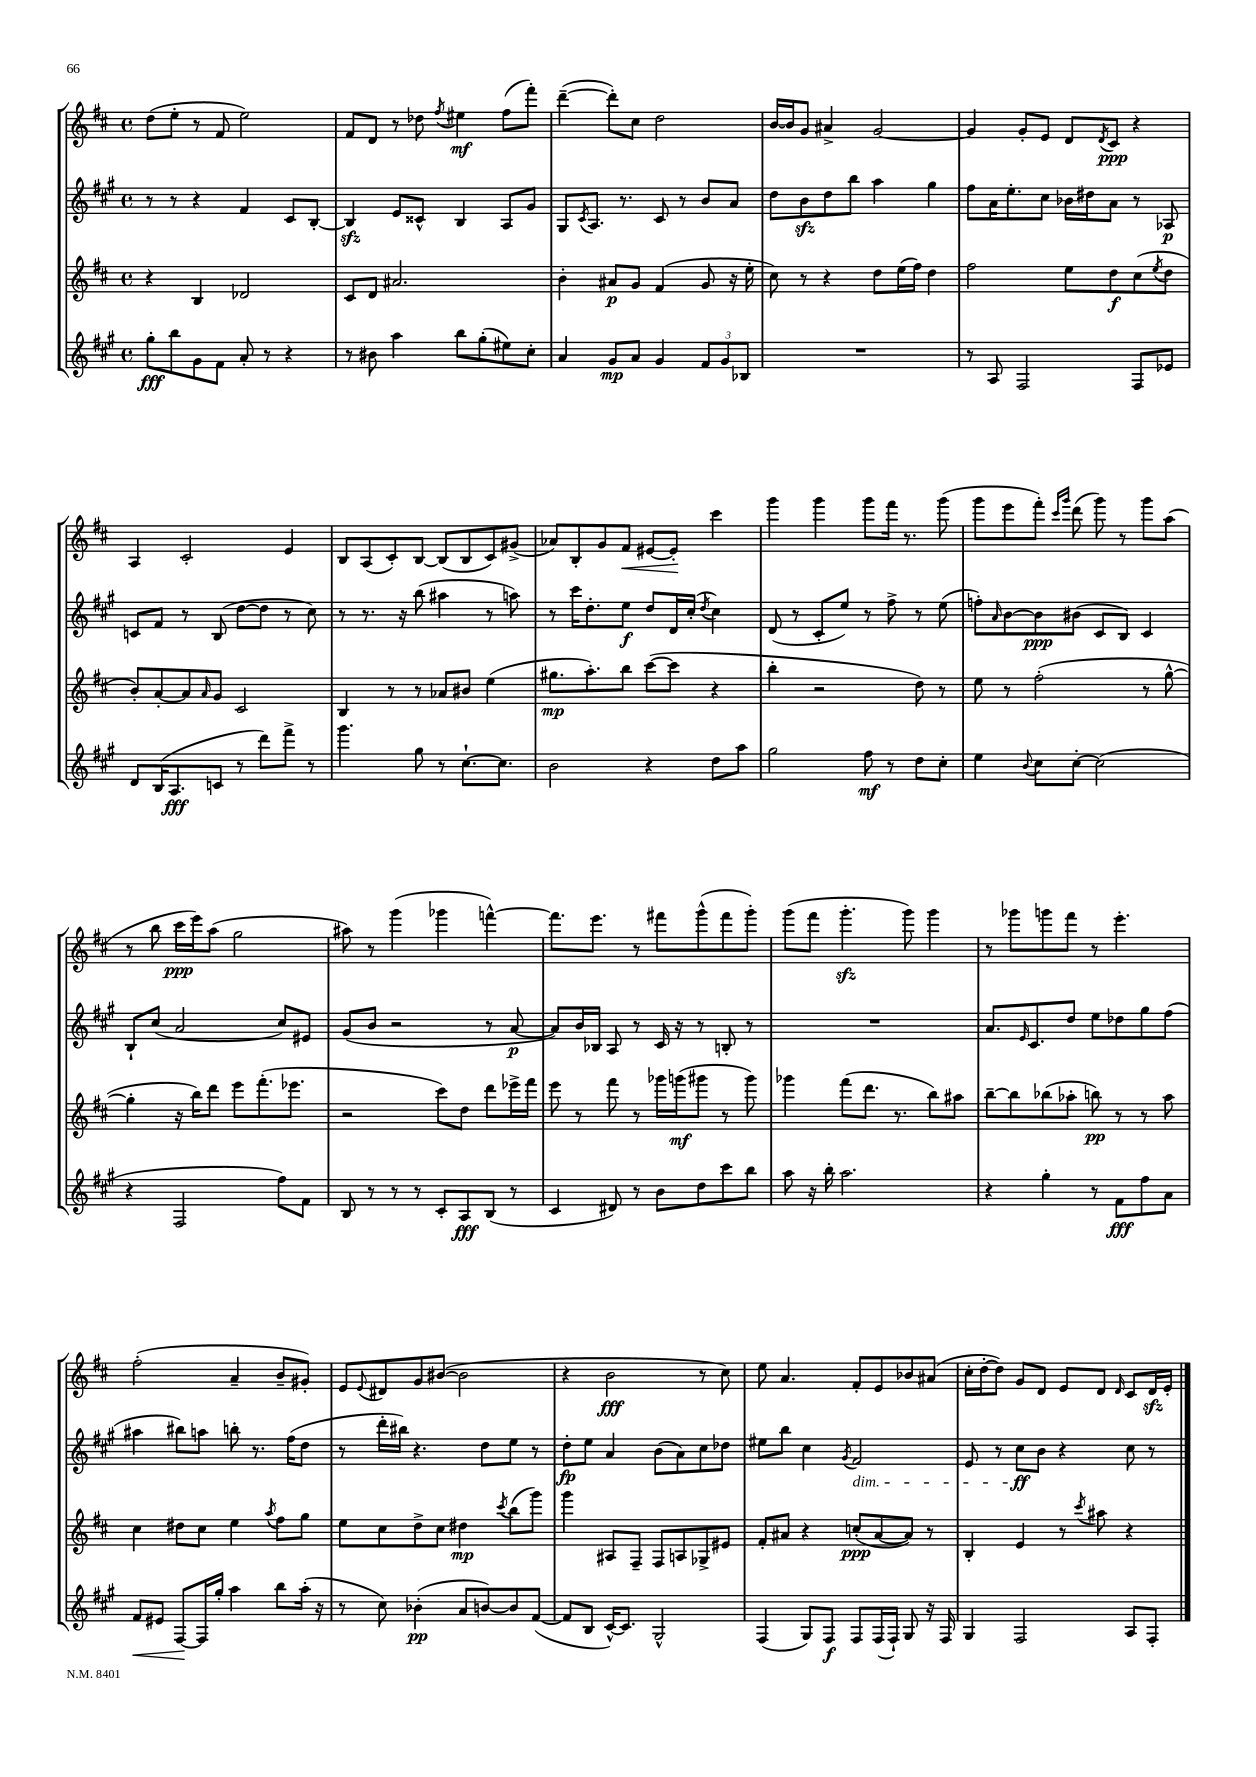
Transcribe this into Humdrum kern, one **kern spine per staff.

**kern	**kern	**kern	**kern
*staff4	*staff3	*staff2	*staff1
*clefG2	*clefG2	*clefG2	*clefG2
*k[f#c#g#]	*k[f#c#]	*k[f#c#g#]	*k[f#c#]
*M4/4	*M4/4	*M4/4	*M4/4
*met(c)	*met(c)	*met(c)	*met(c)
8gg#'	4r	8r	(8dd
8bb	.	8r	8ee'
8g#	4B	4r	8r
8f#	.	.	8f#
8a'	2d-	4f#	2ee)
8r	.	.	.
4r	.	8c#	.
.	.	[8B'	.
=	=	=	=
8r	8c#	4B]	8f#
8b#	8d	.	8d
4aa	2.a#	8e	8r
.	.	8c##^^	8dd-
.	.	.	8qff#
8bb	.	4B	4ee#
(8gg#'	.	.	.
8ee#)	.	8A	(8ff#
8cc#'	.	8g#	8fff#')
=	=	=	=
4a	4b'	8G#	([4ddd~
.	.	8qc#	.
.	.	8.A	.
8g#	8a#	.	8ddd'])
.	.	8.r	.
8a	8g	.	8cc#
4g#	(4f#	8c#	2dd
.	.	8r	.
12f#	8g	8b	.
12g#	.	.	.
.	16r	8a	.
12B-	.	.	.
.	16ee'	.	.
=	=	=	=
1r	8cc#)	8dd	[16b
.	.	.	16b]
.	8r	8b	8g
.	4r	8dd	4a#^
.	.	8bb	.
.	8dd	4aa	[2g
.	(16ee	.	.
.	16ff#)	.	.
.	4dd	4gg#	.
=	=	=	=
8r	2ff#	8ff#	4g]
8A	.	16a	.
.	.	8.ee'	.
2F#	.	.	8g'
.	.	8cc#	8e
.	8ee	16b-	8d
.	.	16dd#	.
.	.	.	8qd
.	8dd	8a	8c#
8F#	(8cc#	8r	4r
.	8qee	.	.
8e-	8dd	8A-	.
=	=	=	=
8d	8b')	8c	4A
(16B	[8a'	8f#	.
8.A	.	.	.
.	8a]	8r	2c#'
.	16qqa	.	.
8c	8g	(8B	.
8r	2c#	[8dd	.
8ddd)	.	8dd]	.
8fff#^	.	8r	4e
8r	.	8cc#)	.
=	=	=	=
4.ggg#	4B	8r	8B
.	.	8.r	(8A
.	8r	.	8c#')
.	.	16r	.
8gg#	8r	(8bb	[8B
8r	8a-	4aa#	(8B]
[8.cc#`	8b#	.	8B
.	(4ee	8r	8c#)
8.cc#]	.	.	.
.	.	8aa)	(8g#^
=	=	=	=
2b	8.gg#	8r	8a-)
.	.	16ccc#	8B'
.	8.aa')	8.dd'	.
.	.	.	8g
.	8bb	8ee	8f#
4r	([8ccc#	8dd	[8e#
.	8ccc#]	16d	8e#']
.	.	(16cc#'	.
.	.	8qdd	.
8dd	4r	4cc#)	4ccc#
8aa	.	.	.
=	=	=	=
2gg#	4bb'	(8d	4ggg
.	.	8r	.
.	2r	8c#'	4ggg
.	.	8ee)	.
8ff#	.	8r	8ggg
8r	.	8ff#^	16fff#
.	.	.	8.r
8dd	8dd)	8r	.
8cc#'	8r	(8ee	(8ggg
=	=	=	=
4ee	8ee	8ff')	8ggg
.	.	16qqa	.
.	8r	[8b	8eee
8qqb	.	.	.
8cc#	(2ff#'	8b]	8fff#')
.	.	.	16qqccc#
.	.	.	16qqggg
[8cc#'	.	(8b#	(8ddd
(2cc#]	.	8c#	8ggg)
.	.	8B)	8r
.	8r	4c#	8ggg
.	[8gg^^	.	(8aa
=	=	=	=
4r	4gg']	8B`	8r
.	.	(8cc#	8bb
2F#	16r	2a	16ccc#
.	16bb)	.	16eee)
.	8ddd	.	(8aa
.	8eee	.	2gg
.	(8.fff#'	.	.
8ff#)	.	8cc#)	.
.	8.eee-	.	.
8f#	.	8e#	.
=	=	=	=
8B	2r	(8g#	8aa#)
8r	.	8b	8r
8r	.	2r	(4ggg
8r	.	.	.
8c#'	8ccc#)	.	4ggg-
8A	8dd	.	.
(8B	8ddd	8r	[4fff^^)
8r	16eee-^	[8a	.
.	16fff#	.	.
=	=	=	=
4c#	8eee	8a])	8.fff]
.	8r	16b	.
.	.	16B-	8.eee
8d#)	8fff#	8A	.
8r	8r	8r	8r
8b	16ggg-	16c#	8fff#
.	(16ggg	16r	.
8dd	8ggg#	8r	(8ggg^^
8ccc#	8r	8B'	8fff#
8bb	8ggg#)	8r	8ggg')
=	=	=	=
8aa	4ggg-	1r	(8ggg
16r	.	.	8fff#
16bb'	.	.	.
2.aa	(8fff#	.	4.ggg'
.	8.ddd	.	.
.	8.r	.	.
.	.	.	8ggg)
.	8bb)	.	4ggg
.	8aa#	.	.
=	=	=	=
4r	[8bb~	8.a	8r
.	8bb]	.	8ggg-
.	.	16qqe	.
.	.	8.c#	.
4gg#'	(8bb-	.	8ggg
.	8aa-'	8dd	8fff#
8r	8bb)	8ee	8r
8f#	8r	8dd-	4.eee'
8ff#	8r	8gg#	.
8a	8aa-	(8ff#	.
=	=	=	=
8f#	4cc#	4aa#	(2ff#'
8e#	.	.	.
[8F#	8dd#	8bb#)	.
16F#]	8cc#	8aa	.
16gg#'	.	.	.
4aa	4ee	8bb'	4a~
.	.	8.r	.
.	8qaa	.	.
8bb	8ff#	.	8b~
.	.	(16ff#	.
(16aa'	8gg	8dd	8g#')
16r	.	.	.
=	=	=	=
8r	8ee	8r	8e
.	.	.	8qqe
8cc#)	8cc#	16ddd'	8d#
.	.	16bb#)	.
(4b-'	8dd^	4.r	8g
.	8cc#	.	([8b#
8a	4dd#	.	2b#]
[8b)	.	8dd	.
.	8qccc#	.	.
8b]	(8bb	8ee	.
([8f#	8ggg)	8r	.
=	=	=	=
8f#]	4ggg	8dd'	4r
8B	.	8ee	.
[16c#^^)	8A#	4a	2b
8.c#]	.	.	.
.	8F#~	.	.
2G#^^	8F#	(8b	.
.	8A	8a)	.
.	8G-^	8cc#	8r
.	8e#	8dd-	8cc#)
=	=	=	=
(4F#	8f#'	8ee#	8ee
.	8a#	8bb	4.a
8G#)	4r	4cc#	.
8F#	.	.	.
.	.	8qg#	.
8F#	(8cc'	2f#	8f#'
(16F#	[8a#	.	8e
16F#`)	.	.	.
8G#	8a#])	.	8b-
16r	8r	.	(8a#
16F#	.	.	.
=	=	=	=
4G#	4B'	8e	16cc#'
.	.	.	[16dd'
.	.	8r	8dd])
2F#	4e	8cc#	8g
.	.	8b	8d
.	8r	4r	8e
.	8qccc#	.	.
.	8aa#	.	8d
.	.	.	16qqd
8A	4r	8cc#	8c#
8F#'	.	8r	16d
.	.	.	16e'
==	==	==	==
*-	*-	*-	*-
